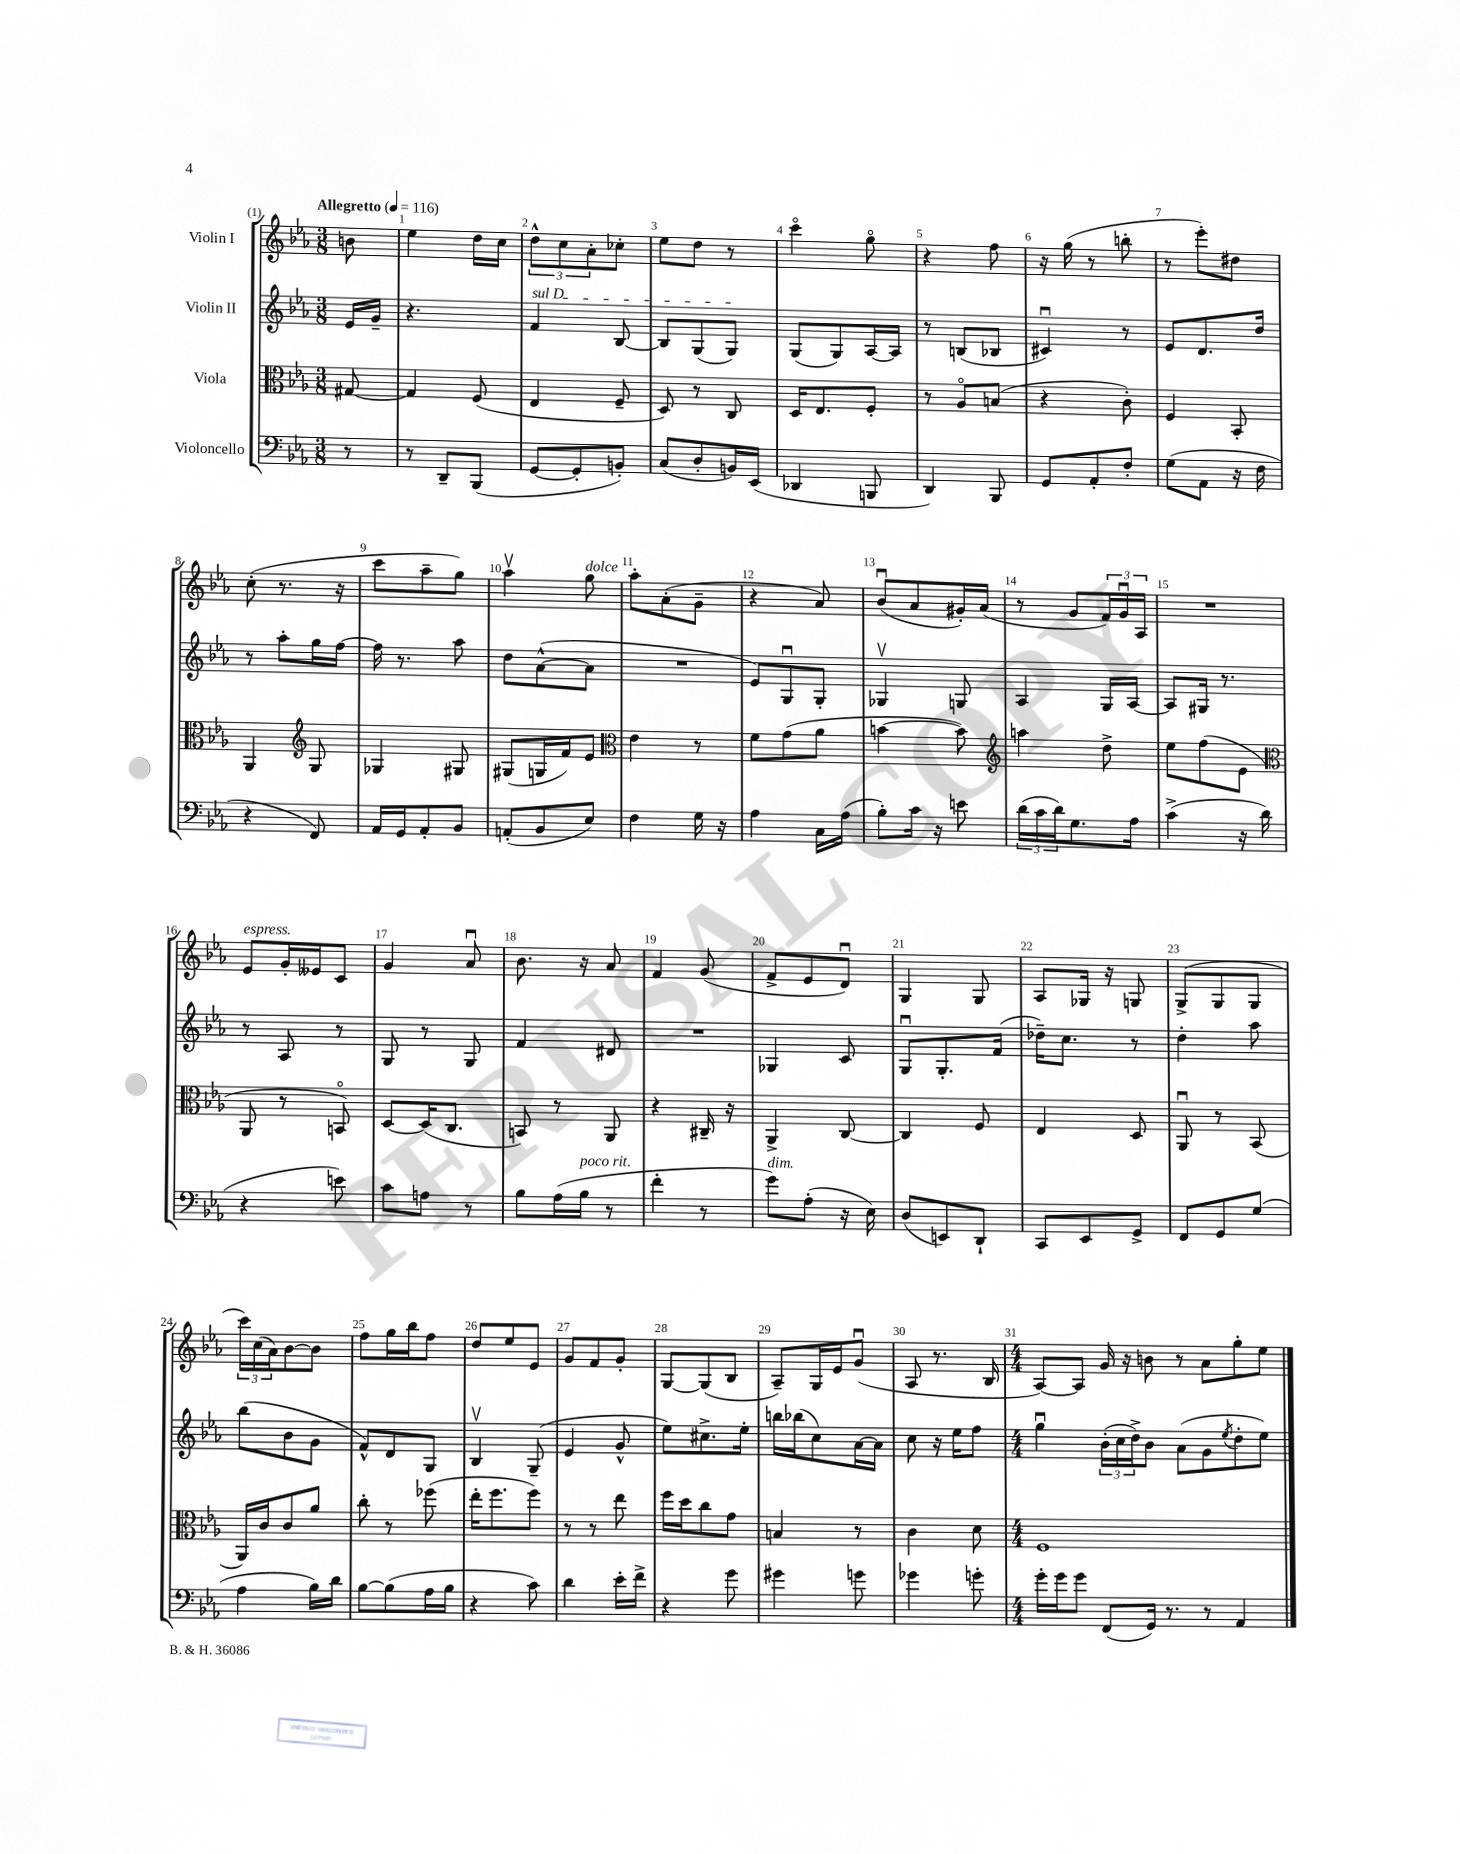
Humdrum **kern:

**kern	**kern	**kern	**kern
*part4	*part3	*part2	*part1
*staff4	*staff3	*staff2	*staff1
*I"Violoncello	*I"Viola	*I"Violin II	*I"Violin I
*clefF4	*clefC3	*clefG2	*clefG2
*k[b-e-a-]	*k[b-e-a-]	*k[b-e-a-]	*k[b-e-a-]
*M3/8	*M3/8	*M3/8	*M3/8
*MM116	*MM116	*MM116	*MM116
=	=	=	=
!	!	!	!LO:TX:a:B:t=Allegretto
8r	[8G#X/	16e-/LL	8bn\
.	.	16g~/JJ	.
=1	=1	=1	=1
8r	4G#/]	4.r	4ee-\
8DD~/L	.	.	.
(8BBB-/J	(8F/	.	16dd\LL
.	.	.	16cc\JJ
=2	=2	=2	=2
!	!	!LO:TX:a:i:t=sul D	!
[8GG/L	4E-/	4f/	12dd^^\L
.	.	.	12cc\
8GG'/]	.	.	.
.	.	.	12a-'\
8BBn'/J)	8F~/	[8B-/	8cc-X'\J
=3	=3	=3	=3
(8C/L	8D/)	8B-/L]	8ee-\L
8D'/	8r	(8G/	8dd\J
16BBn/L)	8C/	8G/J)	8r
(16EE-/JJ	.	.	.
=4	=4	=4	=4
4DD-X/	16D/KL	(8G/L	4ccc\
.	8.E-/	.	.
.	.	8G/)	.
8BBBn/	8F'/J	[16A-/L	8gg\
.	.	16A-/JJ]	.
=5	=5	=5	=5
4DD/)	8r	8r	4r
.	8A-/L	(8Bn/L	.
8BBB-/	(8Bn/J	8B-X/J	8ff\
=6	=6	=6	=6
8GG/L	4r	4c#Xu/)	16r
.	.	.	(16gg\
8AA-'/	.	.	8r
8F'/J	8c'\)	8r	8bbn'\
=7	=7	=7	=7
(8G\L	4F/	8e-/L	8r
8AA-\J	.	8.d/	8eee-'\L)
16r	8BB-'/	.	8dd#X\J
16F\	.	16dd/Jk	.
!!LO:LB:g=z
=8	=8	=8	=8
4r	4AA-/	8r	(8cc'\
.	.	8aa-'\L	8.r
*	*clefG2	*	*
8FF/)	8G/	16gg\L	.
.	.	[16ff\JJ	16r
=9	=9	=9	=9
16AA-/LL	4G-X/	16ff\]	8ccc\L
16GG/J	.	8.r	.
8AA-'/	.	.	8aa-~\
8BB-/J	8G#X/	8aa-\	8gg\J)
=10	=10	=10	=10
(8AAn'/L	(8G#X/L	8dd\L	4aa-v\
8BB-/	16Gn/L	([8a-^^\	.
.	16f/J)	.	.
!	!	!	!LO:TX:a:i:t=dolce
8E-/J)	8e-/J	8a-\J]	8gg\
=11	=11	=11	=11
*	*clefC3	*	*
4F\	4e-\	4.r	8aa-'\L
.	.	.	(8a-'\
16G\	8r	.	8g~\J
16r	.	.	.
=12	=12	=12	=12
4A-\	8f\L	8e-/L)	4r
.	(8g\	8Gu/	.
16C\LL	8a-\J	8G'/J	8a-/)
(16A-\JJ	.	.	.
=13	=13	=13	=13
8B-'\L)	[4bn\	4G-Xv/	(8b-u/L
16c\Jk	.	.	8a-/
16r	.	.	.
8en\	8b\])	8Gn/	16g#X'/L)
.	.	.	(16a-/JJ
=14	=14	=14	=14
*	*clefG2	*	*
(24d\LL	4aan\	4A-/	8r
24c\	.	.	.
24d\J)	.	.	.
8.G\	.	.	8g/L
.	8dd^\	16G/LL	24f/L)
.	.	.	24gu/
16A-\Jk	.	[16A-/JJ	.
.	.	.	24A-/JJ
=15	=15	=15	=15
(4c^\	8ee-\L	8A-/L]	4.r
.	(8ff\	16G#X/Jk	.
.	.	8.r	.
16r	8e-\J	.	.
16d\	.	.	.
!!LO:LB:g=z
=16	=16	=16	=16
*	*clefC3	*	*
!	!	!	!LO:TX:a:i:t=espress.
4r	8AA-/	8r	8e-/L
.	8r	8A-/	16g'/L
.	.	.	16e--X/J
8en\)	8BBn/)	8r	8c/J
=17	=17	=17	=17
8c\L	[8D/L	8G/	4g/
8An\J	(16D/K]	8r	.
.	8.C/J	.	.
8r	.	8G/	8a-u/
=18	=18	=18	=18
8B-\L	8BBn/)	4f/	8.b-\
(16A-\L	8r	.	.
!LO:TX:a:i:t=poco rit.	!	!	!
16B-\JJ	.	.	16r
8r	8AA-/	8d#X/	8a-/
=19	=19	=19	=19
4f'\	4r	4.r	4f/
8r	16C#X~/	.	(8g/
.	16r	.	.
=20	=20	=20	=20
!LO:TX:a:i:t=dim.	!	!	!
8g\L)	4AA-^/	4G-X/	8f^/L
(8A-'\J	.	.	8e-/
16r	[8C/	8c/	8du/J)
16E-\)	.	.	.
=21	=21	=21	=21
(8D/L	4C/]	8Gu/L	4G/
8EEn/)	.	8.G'/	.
8DD`/J	8F/	.	8G/
.	.	(16f/Jk	.
=22	=22	=22	=22
8CC/L	4E-/	16dd-X~\KL)	8A-/L
.	.	8.cc\J	.
8EE-/	.	.	16G-X/Jk
.	.	.	16r
8GG^/J	8D/	8r	8Gn/
=23	=23	=23	=23
8FF/L	8AA-u/	4dd'\	(8G^/L
8GG/	8r	.	8G/
(8G/J	(8BB-/	8aa-\	8G/J
!!LO:LB:g=z
=24	=24	=24	=24
4A-\	16AA-/LL)	(8bb-\L	24ccc\LL)
.	.	.	(24cc\
.	16c/J	.	.
.	.	.	24a-\J)
.	8c/	8b-\	[8b-\
16B-\LL)	8a-/J	8g\J	8b-\J]
16d\JJ	.	.	.
=25	=25	=25	=25
[8B-\L	8cc'\	8f^^/L)	8ff\L
(8B-\]	8r	8d/	16gg\L
.	.	.	16bb-\J
16A-\L	(8ff-X\	8G/J	8ff\J
16B-\JJ	.	.	.
=26	=26	=26	=26
4r	16ee-'\KL	4B-v/	8dd/L
.	8.ff\	.	.
.	.	.	8ee-/
8c\)	8ff\J)	(8G~/	8e-/J
=27	=27	=27	=27
4d\	8r	4e-/	8g/L
.	8r	.	8f/
16e-'\LL	8ee-\	8g^^/	8g'/J
16f^\JJ	.	.	.
=28	=28	=28	=28
4r	16ff\LL	8ee-\L)	[8G/L
.	16dd\J	.	.
.	8cc\	8.cc#X^\	(8G/]
8g\	8g\J	.	8B-/J
.	.	16ee-'\Jk	.
=29	=29	=29	=29
4g#X\	4Bn/	16bbn\LL	8A-~/L)
.	.	(16bb-X\J	.
.	.	8cc\)	16G/L
.	.	.	16e-/J
8gn\	8r	[16a-\L	(8gu/J
.	.	16a-\JJ]	.
=30	=30	=30	=30
4g-X\	4c\	8cc\	8A-/
.	.	16r	8.r
.	.	16ee-\KL	.
8gn'\	8d\	8ff\J	.
.	.	.	16B-/
=31	=31	=31	=31
*M4/4	*M4/4	*M4/4	*M4/4
16g'\LL	1F	4ggu\	[8A-/L)
16g\J	.	.	.
8g\J	.	.	8A-/J]
(8FF/L	.	(24b-'\LL	16g/
.	.	24cc\	.
.	.	.	16r
.	.	24dd^\J)	.
16GG/Jk)	.	8b-\J	8bn\
8.r	.	.	.
.	.	(8a-\L	8r
8r	.	8g\	8a-\L
.	.	8qee-/	.
4AA-/	.	8dd'\	8gg'\
.	.	8ee-\J)	8ee-\J
==	==	==	==
*-	*-	*-	*-
